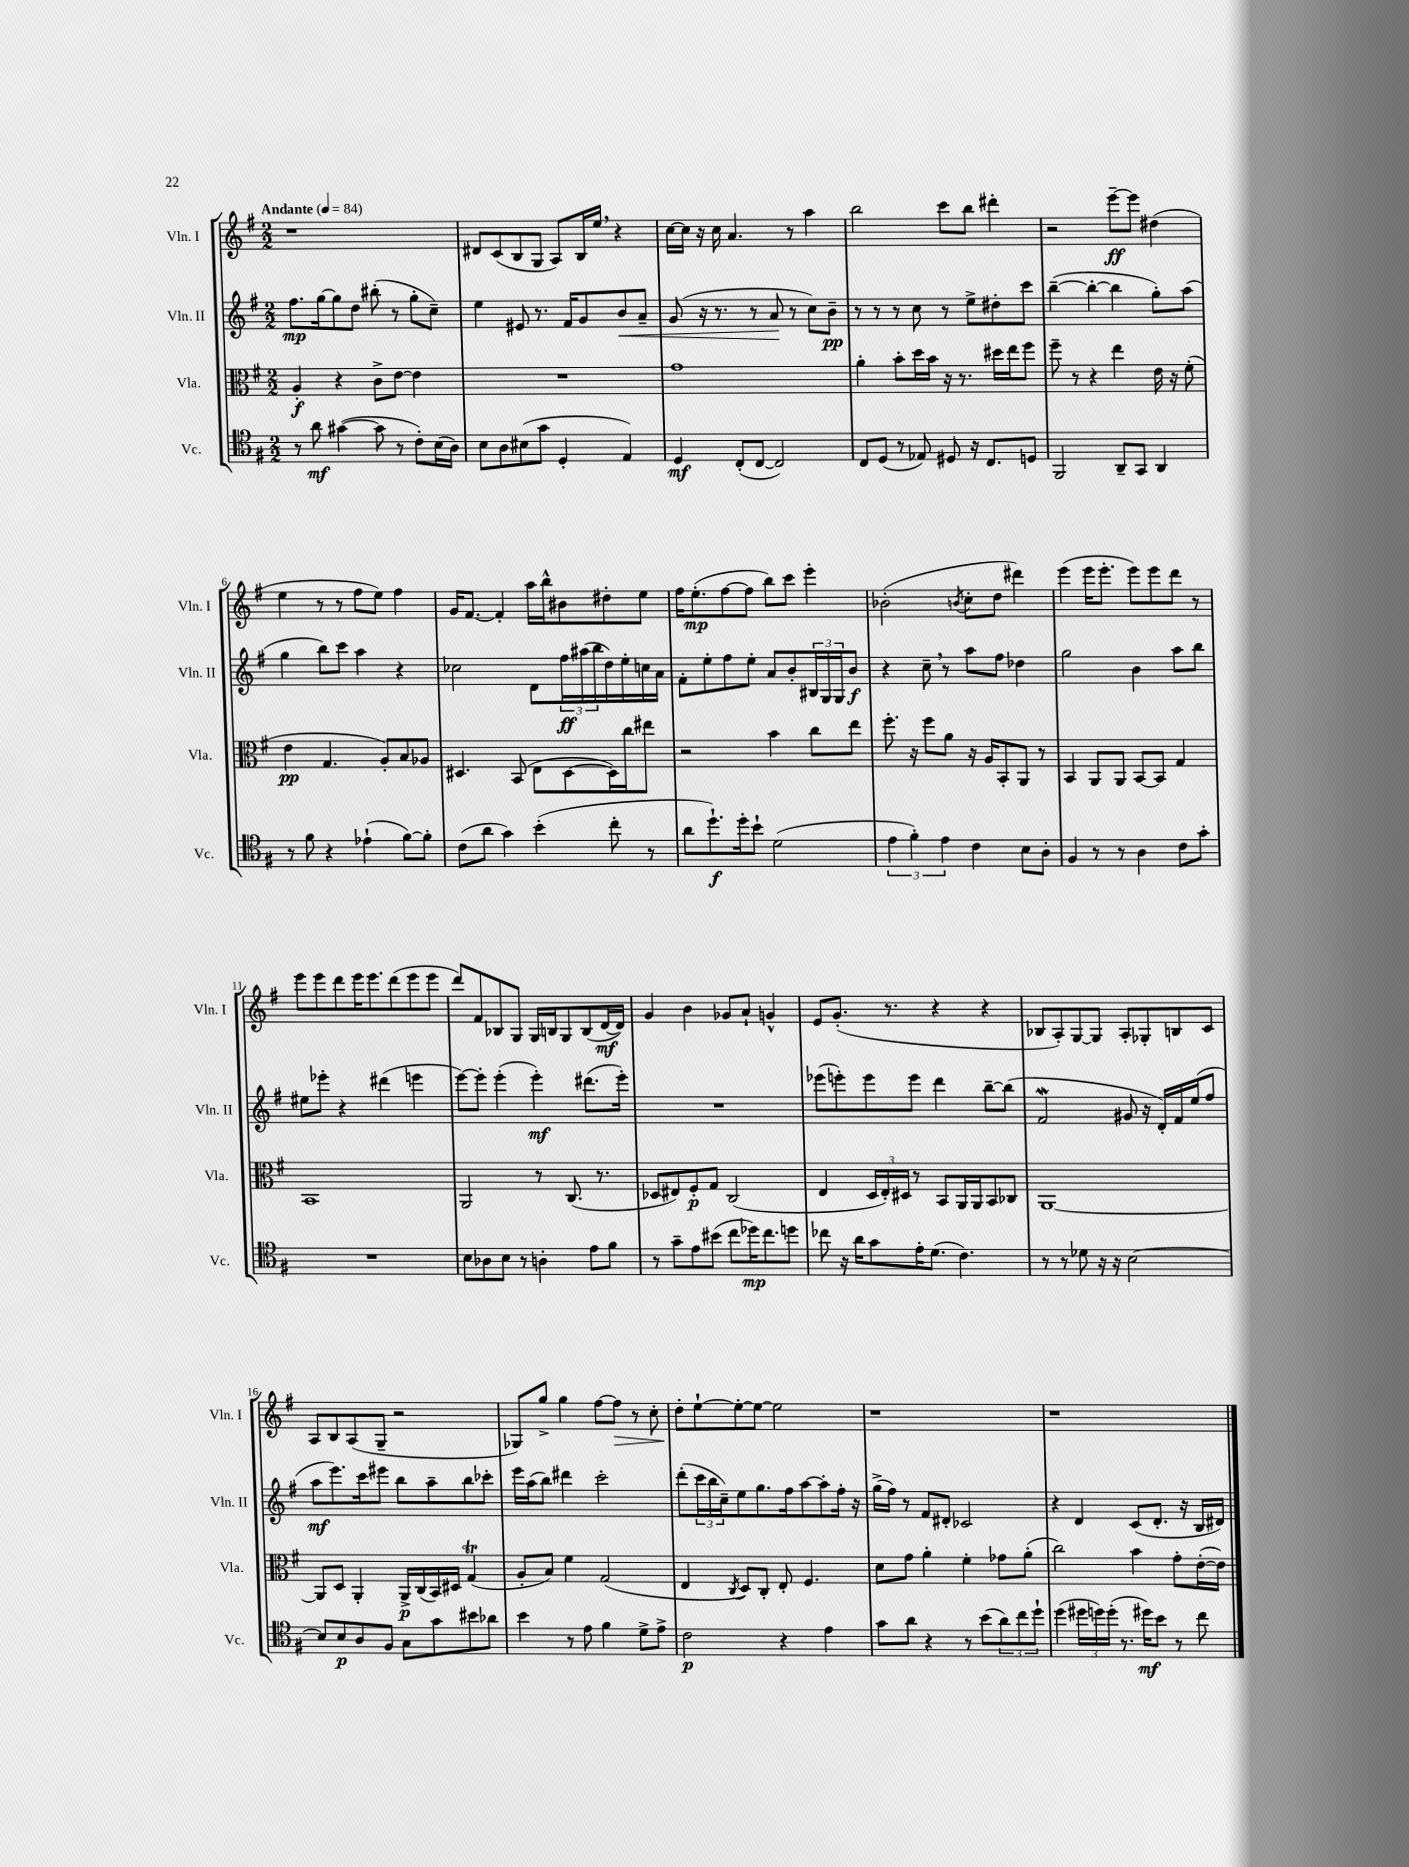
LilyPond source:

<<
\new StaffGroup <<
\new Staff = "s0" \with { instrumentName = "Vln. I" shortInstrumentName = "Vln. I" } {
    \clef treble \key g \major \numericTimeSignature \time 2/2 \tempo "Andante" 4 = 84
    r1 |
    dis'8 c'8( b8 g8 a8) b16 e''16 \breathe r4 |
    c''16~ c''16 r16 c''16 a'4. r8 a''4 |
    b''2 c'''8 b''8 dis'''4-. |
    r2 e'''8~--\ff e'''8 dis''4( |
    e''4 r8 r8 fis''8 e''8) fis''4 |
    g'16 fis'8.~ fis'4-. a''16 b''16-^ bis'8 dis''8-. e''8 |
    fis''16 e''8.-.\mp( fis''8~ fis''8 b''8) c'''8 e'''4-. |
    bes'2-.( \acciaccatura { b'8 } c''8-. d''8 dis'''4) |
    e'''4( e'''16 e'''8.-. e'''8) e'''8 d'''8 r8 |
    e'''8 e'''8 d'''8 e'''16 e'''8. d'''8( e'''8 e'''8 |
    d'''8) fis'8 bes8 g8 g16 b16 g8 b8( d'16~\mf d'16) |
    g'4 b'4 ges'8 a'8-! g'4-^ |
    e'8 g'8.-.( r8. r4 r4 |
    bes8 a8-.) g8~ g8 a8-. ges8-. b8 c'8 |
    a8 b8 a8( g8-- r2 |
    ges8) g''8-> g''4 fis''8~ fis''8\> r8 c''8-. |
    d''8-.\! e''8~-! e''8~-. e''8~ e''2 |
    r1 |
    r1 \bar "|." |
}
\new Staff = "s1" \with { instrumentName = "Vln. II" shortInstrumentName = "Vln. II" } {
    \clef treble \key g \major \numericTimeSignature \time 2/2
    fis''8.\mp g''16~ g''8 d''8 bis''8-.( r8 g''8-. c''8--) |
    e''4 eis'8 r8. fis'16 g'8 b'8\< a'8-- |
    g'8( r16 r8. r8 a'8\! r8 c''8) b'8--\pp |
    r8 r8 r8 c''8 r8 e''8-> dis''8-. c'''8 |
    b''4~--( b''4~-. b''4 g''8-.) a''8( |
    g''4 b''8) c'''8 a''4 r4 |
    ces''2 d'8 \tuplet 3/2 { fis''16\ff ais''16( b''16 } d''16) e''16-. c''16 a'16 |
    fis'8-. e''8-. fis''8 e''8-. a'8 b'8-. \tuplet 3/2 { bis16 g16 g16 } b'8\f |
    r4 c''8-- \breathe r8 a''8 fis''8 des''4 |
    g''2 b'4 a''8 b''8 |
    eis''8 ees'''8-. r4 dis'''4( e'''4 |
    e'''8~) e'''8-. e'''4-.( e'''4-.\mf) dis'''8.( e'''16-.) |
    R1 |
    ees'''8( e'''8-.) e'''8 e'''8 d'''4 b''8~-- b''8( |
    fis'2\mordent gis'8 r16 d'16-.) fis'16 e''16( fis''8 |
    a''8\mf e'''8.) c'''16 eis'''8 b''8 a''8-- b''8 ces'''8-. |
    e'''16 a''16( b''8) dis'''4 c'''2-. |
    d'''8-.( \tuplet 3/2 { c'''16 b''16 c''16--) } e''8 g''8. fis''16 a''8~ a''8-. fis''16-. r16 |
    g''16->( fis''16) r8 fis'8 dis'8-. ces'2 |
    r4 d'4 c'8( d'8.-. r16 b16 dis'16) \bar "|." |
}
\new Staff = "s2" \with { instrumentName = "Vla." shortInstrumentName = "Vla." } {
    \clef alto \key g \major \numericTimeSignature \time 2/2
    a4-.\f r4 c'8-> e'8~ e'4 |
    R1 |
    g'1 |
    a'4-. b'8-. d''16 b'16 r16 r8. dis''16 e''16 fis''8 |
    fis''8-- r8 r4 e''4 e'16 r16 fis'8-.( |
    e'4\pp g4. a8-.) b8 aes8 |
    dis4. b,8( e8 dis8~ dis16) c''16 eis''8 |
    r2 b'4 c''8 e''8 |
    fis''8.-. r16 fis''8 a'8 r16 a16 b,8-. a,8 r8 |
    b,4 a,8 a,8 b,8~ b,8 g4 |
    b,1 |
    a,2 r8 c8.( r8. |
    des8 eis8) fis8-.\p g8 c2( |
    e4 \tuplet 3/2 { d16 e16-.) dis16 } r8 b,8 a,16 a,16 b,8 ces8 |
    a,1~ |
    a,8 d8 a,4-. a,16->\p c16( b,16) dis16 g4\trill( |
    a8-. b8) fis'4 g2( |
    e4 \acciaccatura { c8 } d8) c8-. e8-. fis4. |
    d'8 g'8 a'4-. fis'4-. ges'8 a'8-.( |
    c''2) b'4 g'8-. e'16~-.( e'16) \bar "|." |
}
\new Staff = "s3" \with { instrumentName = "Vc." shortInstrumentName = "Vc." } {
    \clef tenor \key g \major \numericTimeSignature \time 2/2
    r8 a'8\mf gis'4~( gis'8 r8 c'8-.) b16( a16) |
    b8 a8 bis8( g'8 d4-. e4) |
    d4\mf c8-.( c8~ c2) |
    c8 d8( r8 ees8) dis8 r16 c8. d8 |
    fis,2 a,8-- g,8 a,4 |
    r8 fis'8 r4 ees'4-!( fis'8~) fis'8-. |
    c'8( a'8 g'4) b'4-.( c''8-. r8 |
    a'8 d''8.-!\f) d''16-. b'8-! d'2( |
    \tuplet 3/2 { e'4 fis'4-.) e'4 } c'4 b8 a8-. |
    fis4 r8 r8 a4 c'8 g'8-. |
    R1 |
    b8 aes8 b8 r8 a4-. e'8 fis'8 |
    r8 g'8-- e'8 bis'8( c''8 des''16\mp) c''8. d''8 |
    ces''8 r16 a'16 g'8 e'16-. d'8.( c'4.) |
    r8 r8 des'8 r16 r16 b2~ |
    b8 b8\p a8 fis8 g8 g'8 bis'8 aes'8 |
    b'4 r8 e'8 fis'4 d'8-> e'8-> |
    c'2\p r4 e'4 |
    g'8 a'8 r4 r8 b'8( \tuplet 3/2 { a'8) c''8 d''8-! } |
    d''4( \tuplet 3/2 { dis''16 d''16) d''16-.( } r8. dis''16\mf) b'8 r8 c''8 \bar "|." |
}
>>
>>
